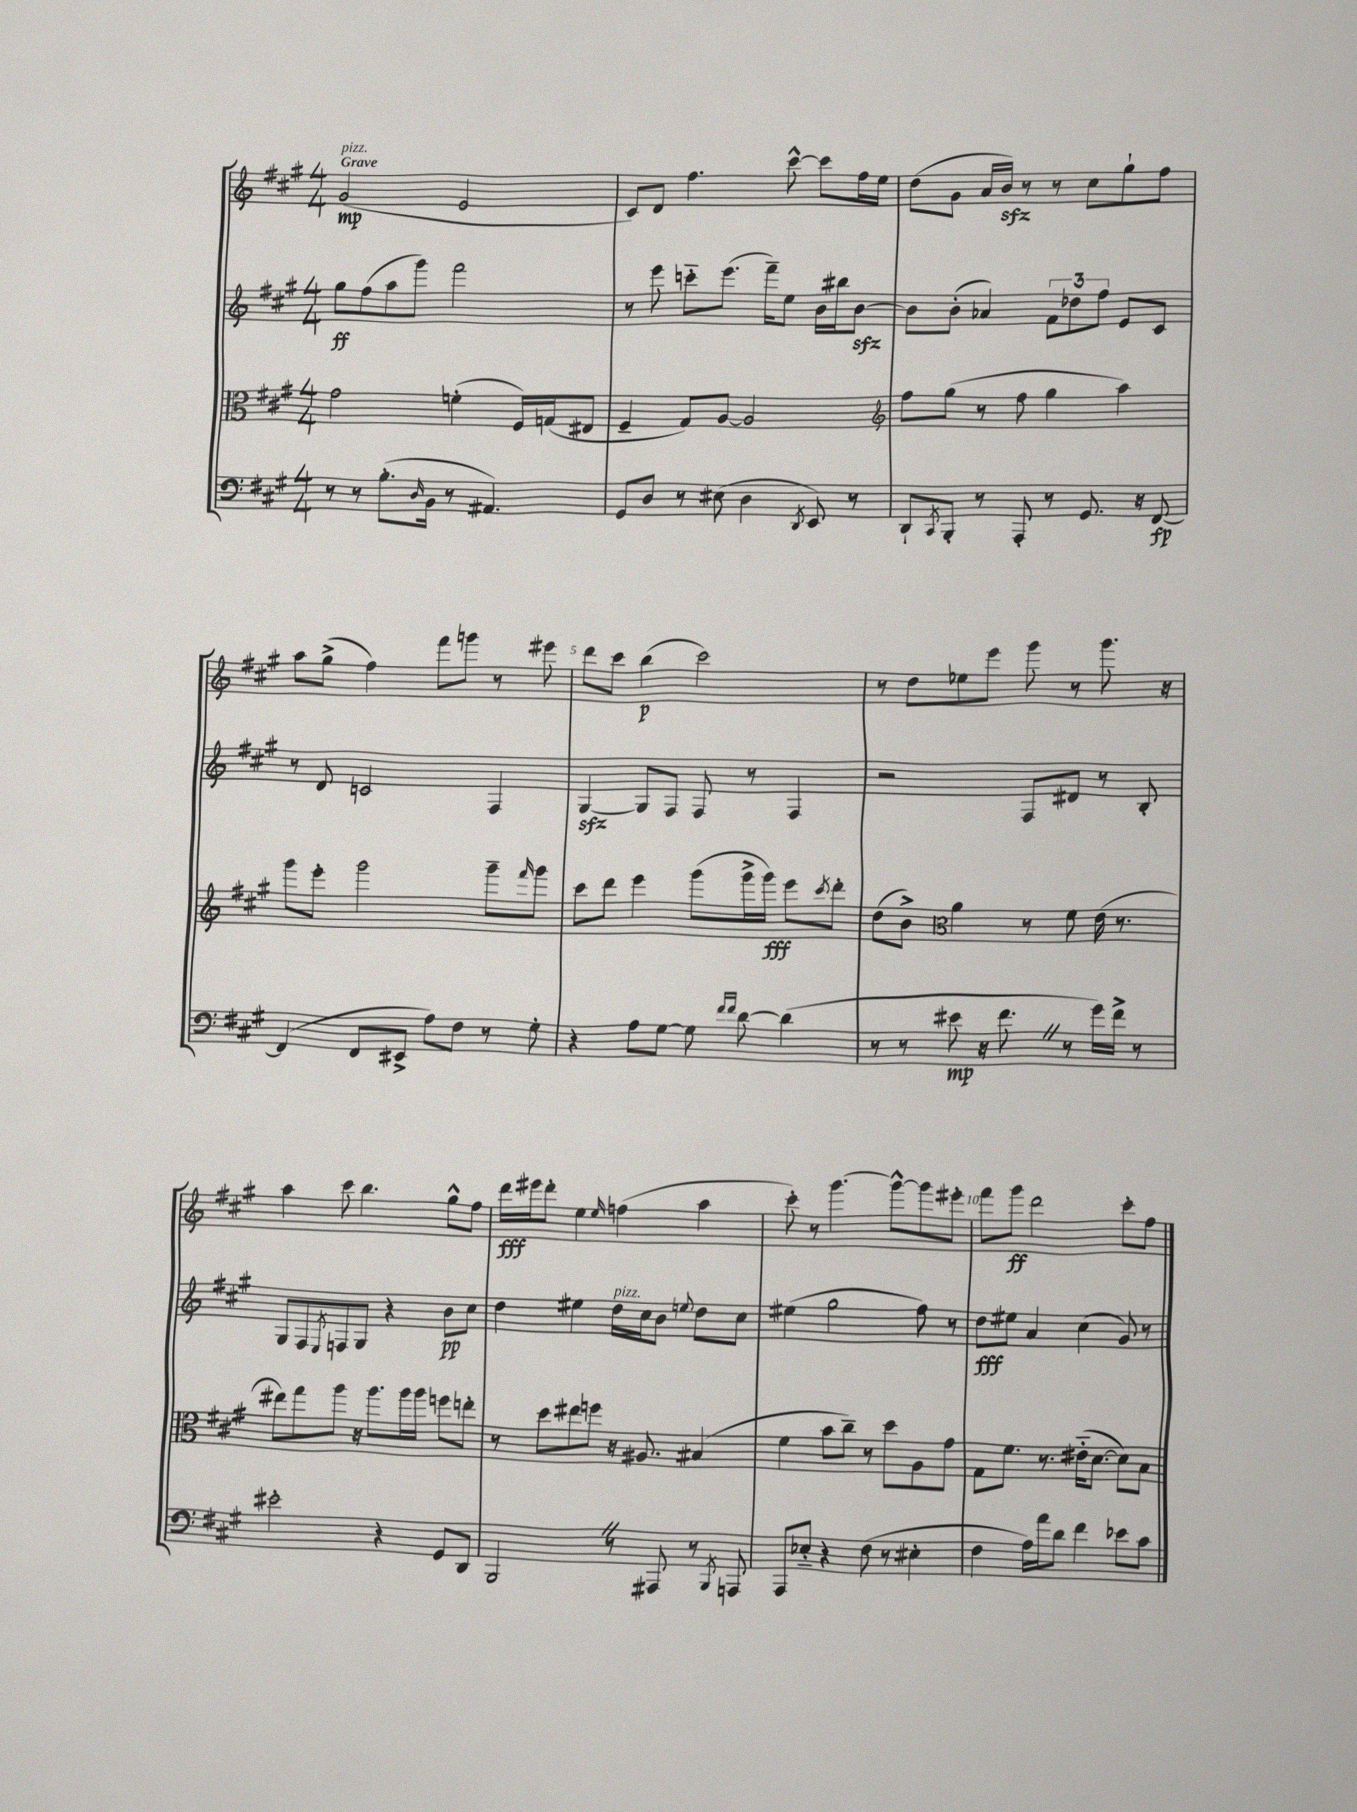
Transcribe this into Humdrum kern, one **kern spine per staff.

**kern	**kern	**kern	**kern
*staff4	*staff3	*staff2	*staff1
*clefF4	*clefC3	*clefG2	*clefG2
*k[f#c#g#]	*k[f#c#g#]	*k[f#c#g#]	*k[f#c#g#]
*M4/4	*M4/4	*M4/4	*M4/4
8r	2g#	8gg#	(2g#
8r	.	(8ff#	.
(8.B'	.	8aa	.
.	.	8ggg#)	.
16qqD	.	.	.
16BB	.	.	.
8r	(4f'	2fff#	2e
4.AA#)	.	.	.
.	16F#)	.	.
.	(16G	.	.
.	8E#	.	.
=	=	=	=
8GG#	4F#~	8r	8c#)
8D	.	8eee	8d
8r	8G#)	8ccc'~	4.ff#
(8E#	[8A	(8.eee	.
4D	2A]	.	.
.	.	16fff#~)	.
.	.	8ee	[8ccc#^^
8qDD	.	.	.
8EE)	.	16b	8ccc#]
.	.	16bb#	.
8r	.	[8b	16ff#
.	.	.	16ee
=	=	=	=
*	*clefG2	*	*
8DD`	8ff#	8b]	(8dd
8qCC#	.	.	.
8BBB'	(8gg#	(8b'	8g#
8r	8r	4a-)	16a
.	.	.	16b)
8AAA'	8ff#	.	8r
8r	4gg#	12f#	8r
.	.	12dd-	.
8.GG#	.	.	8cc#
.	.	12ff#	.
.	4aa)	8e	8gg#`
16r	.	.	.
[8FF#	.	8c#	8ff#
=	=	=	=
(4FF#]	8ggg#	8r	8aa
.	8eee'	8d	(8gg#^
8FF#	2ggg#	2c	4ff#)
8EE#^	.	.	.
8A)	.	.	8fff#
8F#	.	.	8ggg
8r	8ggg#~	4F#	8r
.	16qqfff#	.	.
8G#'	8ggg#	.	8eee#
=	=	=	=
4r	8ccc#	[4G#	8ddd
.	8ddd	.	8ccc#
8A	4eee	8G#]	(4bb
[8G#	.	8F#	.
8G#]	(8ggg#	8F#	2ccc#)
16qqf#	.	.	.
16qqf#	.	.	.
[8d	16ggg#^	8r	.
.	16ggg#)	.	.
(4d]	8eee	4F#	.
.	8qccc#	.	.
.	8ddd'	.	.
=	=	=	=
8r	(8dd	2r	8r
8r	8b^)	.	8dd
*	*clefC3	*	*
8e#	4a	.	8ee-
16r	.	.	8eee
8.f#	.	.	.
.	8r	8F#	8ggg#
8r	8f#	8d#	8r
16g#)	(16e	8r	8.ggg#
16f#^	8.r	.	.
8r	.	8B'	.
.	.	.	16r
=	=	=	=
2e#'	8ee#)	8G#	4aa
.	8gg#	8F#	.
.	.	8qE	.
.	8aa	8F	8ccc#
.	16r	8G#	4.bb
.	8.aa	.	.
4r	.	4r	.
.	16aa	.	.
.	16aa	.	.
8GG#	8ff	8b	8gg#^^
8DD	8ee'	8cc#	8ff#
=	=	=	=
2BBB	8r	4dd	16ddd
.	.	.	16eee#
.	8dd	.	8ddd'
.	8ee#	4ee#	4ee
.	8ff	.	.
.	.	.	16qqee
8r	16r	16dd	(4ff
.	8.A#	16cc#	.
8AAA#	.	8b	.
.	.	8qqee	.
8r	(4B#	8dd	4aa
8qBBB	.	.	.
8AAA	.	8cc#	.
=	=	=	=
8AAA	4f#	(4ee#	8ccc#')
8E-'~	.	.	8r
4r	8b	2gg#	[4.ggg#
.	8cc#~)	.	.
(8F#	8r	.	.
8r	8dd	.	8ggg#^^_
4E#'	8A	8ff#)	8ggg#]
.	8g#	8r	8eee#'
=	=	=	=
4F#	8G#	8dd	8fff#
.	8.f#	8ee#	8ggg#
16A)	.	4a	2ddd
16a	8.r	.	.
8d	.	.	.
4f#	(16e#'~	(4cc#	.
.	[8.d	.	.
8e-	8d])	8g#)	8ccc#'
8c#	8B	8r	8ff#
==	==	==	==
*-	*-	*-	*-
